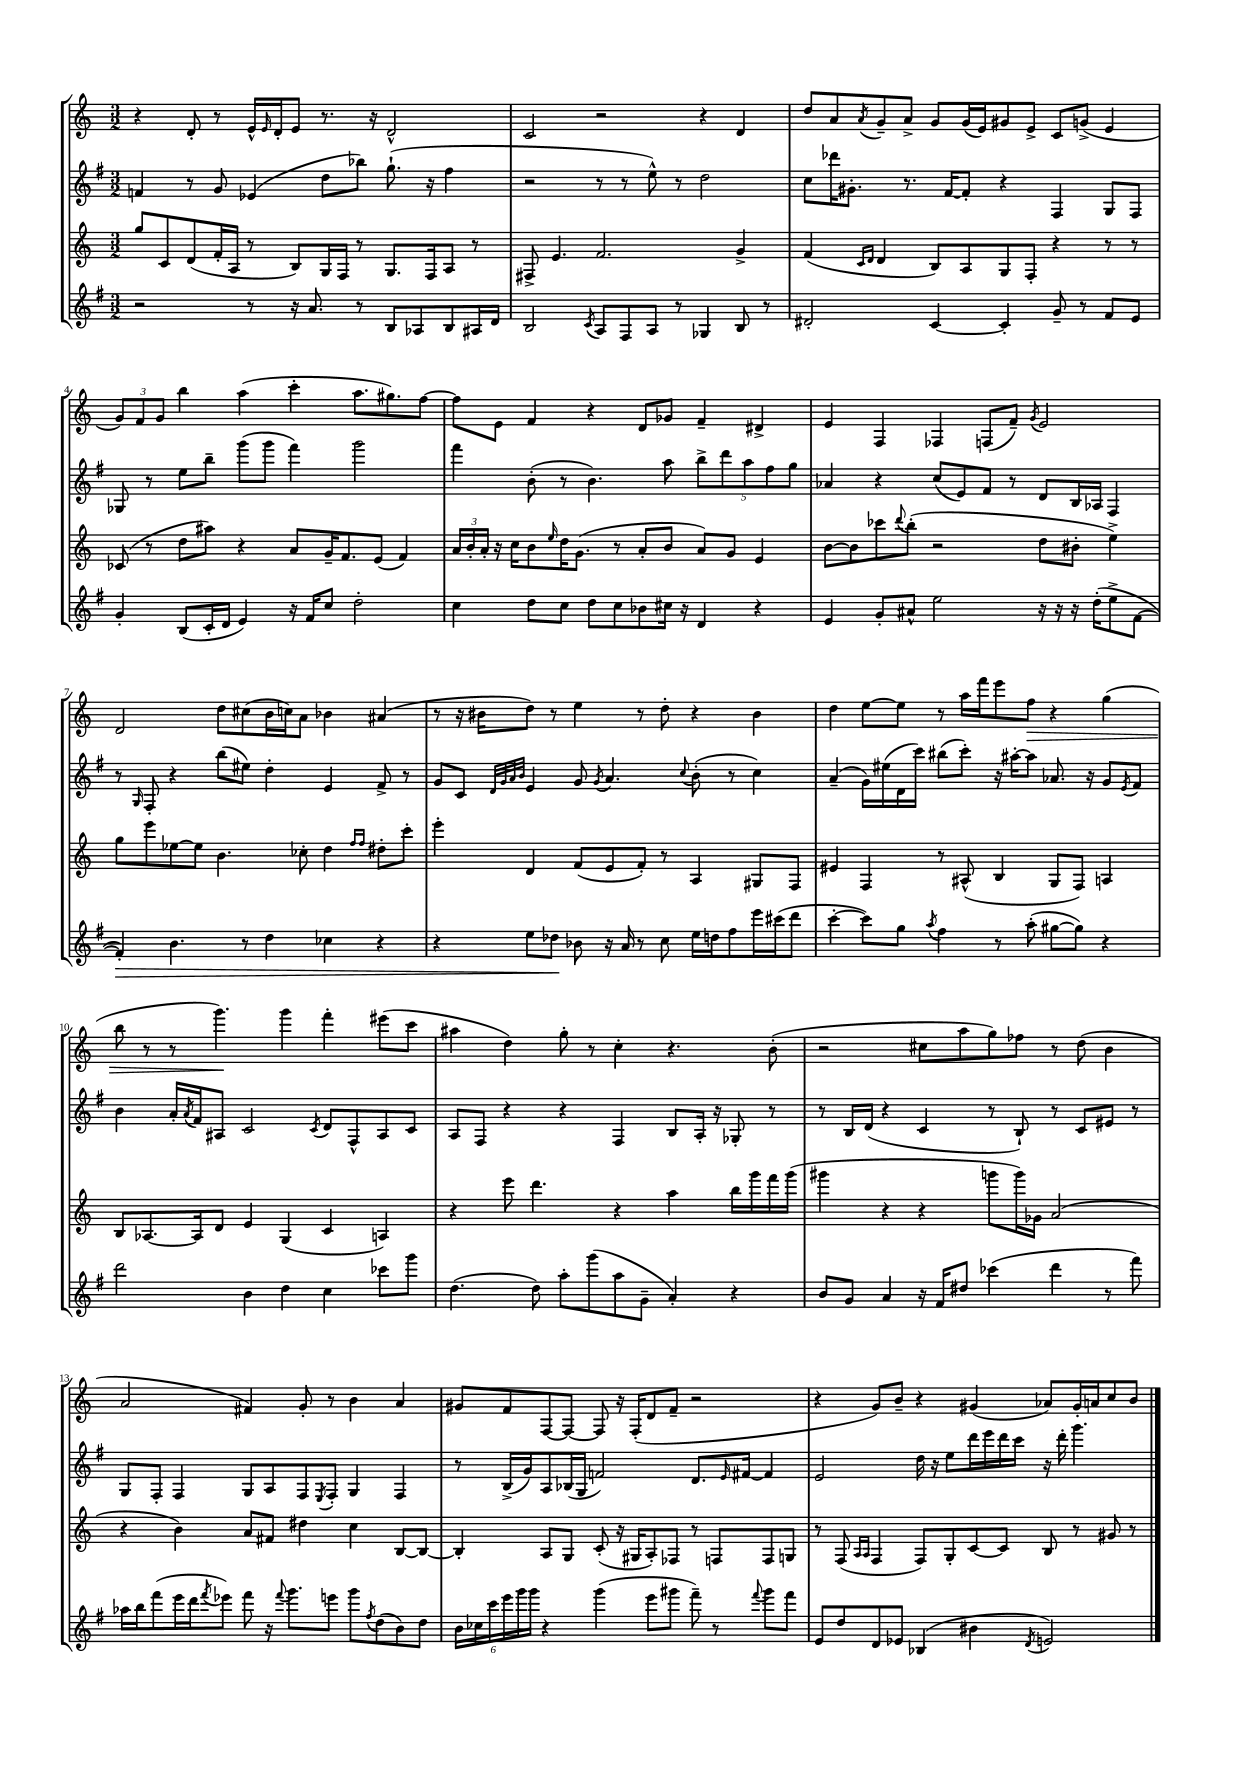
<<
\new StaffGroup <<
\new Staff = "s0" {
    \clef treble \key c \major \numericTimeSignature \time 3/2
    r4 d'8-. r8 e'16-^ \grace { e'16 } d'16-. e'8 r8. r16 d'2-^ |
    c'2 r2 r4 d'4 |
    d''8 a'8 \acciaccatura { a'8 } g'8-- a'8-> g'8 g'16( e'16) gis'8 e'8-> c'8 g'8->( e'4 |
    \tuplet 3/2 { g'8) f'8 g'8 } b''4 a''4( c'''4-. a''8. gis''8.) f''8~ |
    f''8 e'8 f'4 r4 d'8 ges'8 f'4-- dis'4-> |
    e'4 f4 fes4 f8( f'8--) \acciaccatura { g'8 } e'2 |
    d'2 d''8 cis''8( b'16 c''16) a'8 bes'4 ais'4( |
    r8 r16 bis'16 d''8) r8 e''4 r8 d''8-. r4 bis'4 |
    d''4 e''8~ e''8 r8 a''16 f'''16 e'''8 f''8\> r4 g''4( |
    b''8 r8 r8 g'''4.\!) g'''4 f'''4-. eis'''8( c'''8 |
    ais''4 d''4) g''8-. r8 c''4-. r4. b'8-.( |
    r2 cis''8 a''8 g''8) fes''8 r8 d''8( b'4 |
    a'2 fis'4) g'8-. r8 b'4 a'4 |
    gis'8 f'8 f8~ f8~ f8 r16 f16-.( d'8 f'8-- r2 |
    r4 g'8) b'8-- r4 gis'4( aes'8) gis'16-. a'16 c''8 b'8 \bar "|." |
}
\new Staff = "s1" {
    \clef treble \key g \major \numericTimeSignature \time 3/2
    f'4 r8 g'8 ees'4( d''8 bes''8) g''8.-!( r16 fis''4 |
    r2 r8 r8 e''8-^) r8 d''2 |
    c''8 des'''16 gis'8.-. r8. fis'16~ fis'8-. r4 fis4 g8 fis8 |
    ges8 r8 e''8 b''8-- g'''8( g'''8 fis'''4) g'''2 |
    fis'''4 b'8-.( r8 b'4.) a''8 \tuplet 5/4 { b''8-> d'''8 a''8 fis''8 g''8 } |
    aes'4 r4 c''8( e'8) fis'8 r8 d'8 b16 aes16 fis4 |
    r8 \grace { g16 } fis8-. r4 b''8( eis''8) d''4-. e'4 fis'8-> r8 |
    g'8 c'8 \grace { d'32 g'32 a'32 b'32 } e'4 g'8 \acciaccatura { g'8 } a'4. \appoggiatura { c''8 } b'8-.( r8 c''4) |
    a'4--( g'16) eis''16( d'16 c'''16) bis''8( c'''8-.) r16 ais''16~-. ais''8 aes'8. r16 g'8 \acciaccatura { e'8 } fis'8 |
    b'4 a'16-. \acciaccatura { a'8 } fis'16 ais8 c'2 \acciaccatura { c'8 } d'8 fis8-^ ais8 c'8 |
    a8 fis8 r4 r4 fis4 b8 a16-. r16 ges8-. r8 |
    r8 b16 d'16( r4 c'4 r8 b8-!) r8 c'8 eis'8 r8 |
    g8 fis8-. fis4 g8 a8 fis8 \acciaccatura { e8 } fis8-. g4 fis4 |
    r8 b16->( g'16) a8 bes16( g16 f'2) d'8. \grace { e'16 } fis'16~ fis'4 |
    e'2 d''16 r16 e''8 d'''16 e'''16 d'''16 c'''16 r16 d'''16-. g'''4. \bar "|." |
}
\new Staff = "s2" {
    \clef treble \key c \major \numericTimeSignature \time 3/2
    g''8 c'8 d'8( f'16-. a16 r8 b8) g16 f16 r8 g8. f16 a8 r8 |
    fis8-> e'4. f'2. g'4-> |
    f'4( \grace { c'16 d'16 } d'4 b8) a8 g8 f8-. r4 r8 r8 |
    ces'8( r8 d''8 ais''8) r4 a'8 g'16-- f'8. e'8( f'4) |
    \tuplet 3/2 { a'16 b'16-. a'16-. } r16 c''16 b'8 \grace { e''16 } d''16 g'8.( r8 a'8-. b'8 a'8) g'8 e'4 |
    b'8~ b'8 ces'''8 \appoggiatura { d'''8 } b''8-.( r2 d''8 bis'8-. e''4->) |
    g''8 e'''8 ees''8~ ees''8 b'4. ces''8-. d''4 \grace { f''16 f''16 } dis''8-. c'''8-. |
    e'''4-. d'4 f'8( e'8 f'8-.) r8 a4 gis8 f8 |
    eis'4 f4 r8 ais8-^( b4 g8 f8) a4 |
    b8 aes8.~ aes16 d'8 e'4 g4( c'4 a4) |
    r4 e'''8 d'''4. r4 a''4 b''16 g'''16 f'''16 g'''16( |
    gis'''4 r4 r4 g'''8 g'''16) ges'16 a'2( |
    r4 b'4) a'8 fis'8 dis''4 c''4 b8~ b8~ |
    b4-. a8 g8 c'8-.( r16 gis16 a8-.) fes8 r8 f8 f8 g8 |
    r8 f8( \grace { a16 a16 } f4 f8) g8-. c'8~ c'8 b8 r8 gis'8 r8 \bar "|." |
}
\new Staff = "s3" {
    \clef treble \key g \major \numericTimeSignature \time 3/2
    r2 r8 r16 a'8. r8 b8 aes8 b8 ais16 d'16 |
    b2 \acciaccatura { c'8 } a8 fis8 a8 r8 ges4 b8 r8 |
    dis'2-. c'4~ c'4-. g'8-- r8 fis'8 e'8 |
    g'4-. b8( c'16-. d'16 e'4) r16 fis'16 c''8 d''2-. |
    c''4 d''8 c''8 d''8 c''8 bes'8 cis''16 r16 d'4 r4 |
    e'4 g'8-. ais'8-^ e''2 r16 r16 r16 d''16-.( e''8-> fis'8~ |
    fis'4-.\>) b'4. r8 d''4 ces''4 r4 |
    r4 e''8 des''8\! bes'8 r16 a'16 r8 c''8 e''16 d''16 fis''8 e'''16 cis'''16( d'''8 |
    c'''4~-. c'''8) g''8 \acciaccatura { a''8 } fis''4 r8 a''8-.( gis''8~ gis''8) r4 |
    d'''2 b'4 d''4 c''4 ces'''8 g'''8 |
    d''4.( d''8) a''8-. g'''8( a''8 g'8-- a'4-.) r4 |
    b'8 g'8 a'4 r16 fis'16 dis''8 ces'''4( d'''4 r8 fis'''8) |
    aes''16 b''16 fis'''8( e'''16 d'''16 \acciaccatura { fis'''8 } ees'''8) fis'''8 r16 \appoggiatura { fis'''8 } g'''8. e'''8 g'''8 \acciaccatura { fis''8 } d''8( b'8) d''8 |
    \tuplet 6/4 { b'16 ces''16 c'''16 e'''16 g'''16 g'''16 } r4 g'''4( e'''8 gis'''8 fis'''8--) r8 \appoggiatura { fis'''8 } gis'''8 fis'''8 |
    e'8 d''8 d'8 ees'8 bes4( bis'4 \acciaccatura { d'8 } e'2) \bar "|." |
}
>>
>>
